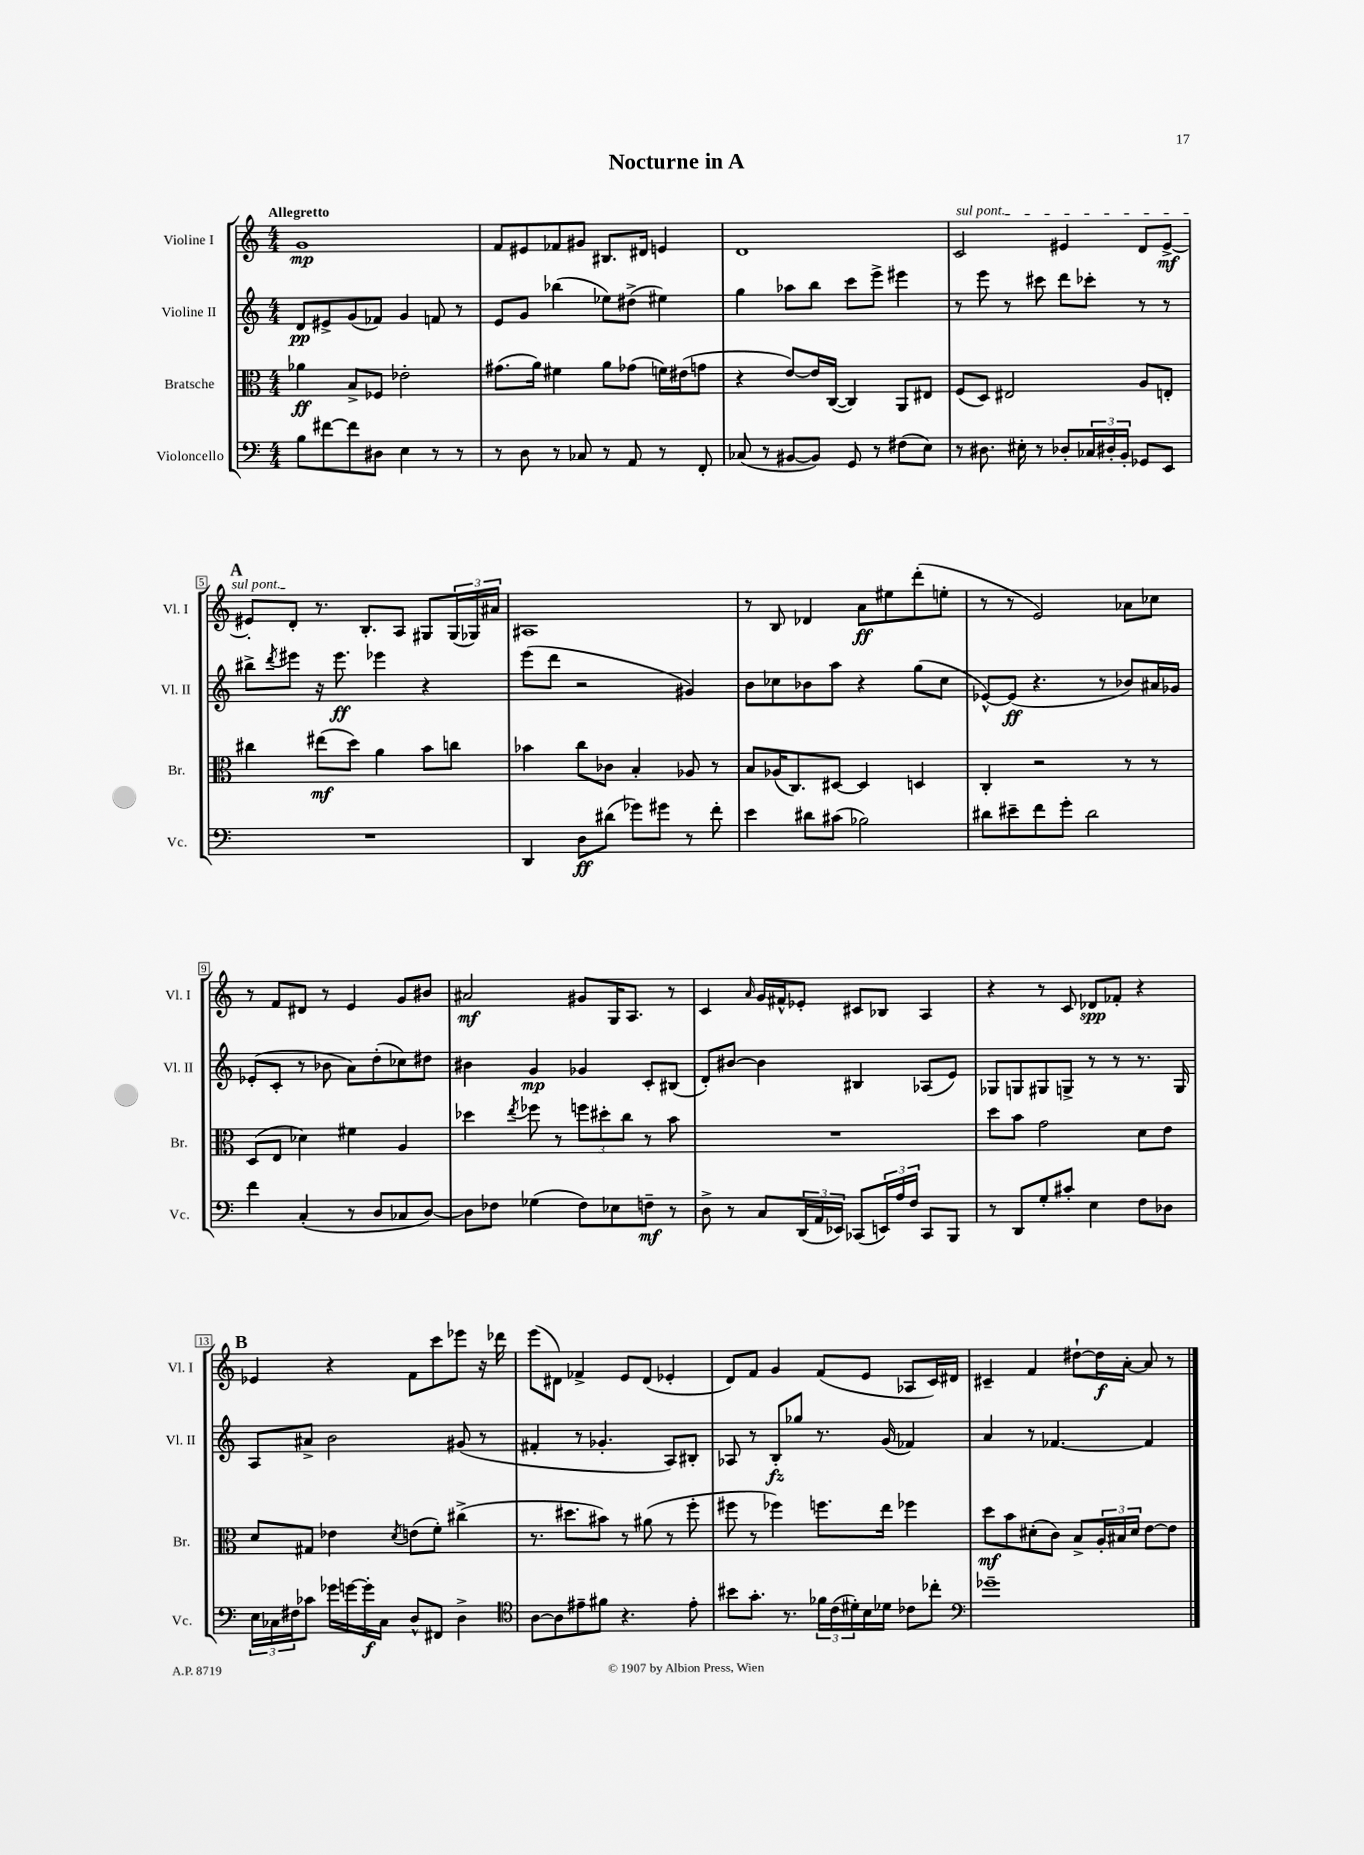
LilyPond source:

\header { title = "Nocturne in A" }
<<
\new StaffGroup <<
\new Staff = "s0" \with { instrumentName = "Violine I" shortInstrumentName = "Vl. I" } {
    \clef treble \key c \major \numericTimeSignature \time 4/4 \tempo "Allegretto"
    g'1\mp |
    f'8 eis'8 fes'8 gis'8 bis8. dis'16 e'4 |
    d'1 |
    \once \override TextSpanner.bound-details.left.text = \markup { \italic "sul pont." } c'2\startTextSpan eis'4 d'8 eis'8~->\mf |
    \mark \markup { \bold "A" } eis'8-. d'8-.\stopTextSpan r8. b8.-. a8 gis8 \tuplet 3/2 { gis16( ges16) ais'16 } |
    ais1 |
    r8 b8 des'4 a'8\ff eis''8 d'''8-.( e''8-. |
    r8 r8 e'2) aes'8 ces''8 |
    r8 f'8 dis'8 r8 e'4 g'8 bis'8 |
    ais'2\mf gis'8 g16 a8. r8 |
    c'4 \grace { a'16 } g'16 fis'16-^ ees'8-. cis'8 bes8 a4 |
    r4 r8 c'8 des'8\spp fes'8-. r4 |
    \mark \markup { \bold "B" } ees'4 r4 f'8 c'''8 ees'''8 r16 des'''16 |
    e'''8( dis'8) fes'4-> e'8 dis'8( ees'4-. |
    d'8) f'8 g'4 f'8( e'8 aes8 c'16) dis'16 |
    cis'4-- f'4 dis''8~-! dis''16\f a'16~-. a'8 r8 \bar "|." |
}
\new Staff = "s1" \with { instrumentName = "Violine II" shortInstrumentName = "Vl. II" } {
    \clef treble \key c \major \numericTimeSignature \time 4/4
    d'8\pp eis'8-> g'8( fes'8) g'4 f'8 r8 |
    e'8 g'8 bes''4( ees''8) dis''8->( eis''4) |
    g''4 aes''8 b''8 c'''8 e'''8-> eis'''4 |
    r8 e'''8 r8 cis'''8 d'''8 ces'''8-. r8 r8 |
    \mark \markup { \bold "A" } bis''8-> \acciaccatura { d'''8 } eis'''8 r16 eis'''8.\ff ees'''4 r4 |
    e'''8( d'''8 r2 gis'4) |
    b'8 ces''8 bes'8 a''8 r4 g''8( ces''8 |
    ees'8~-^) ees'8\ff( r4. r8 bes'8) ais'16 ges'16 |
    ees'8-.( c'8-. r8 bes'8 a'8) d''8-.( ces''8) dis''8 |
    bis'4 g'4\mp ges'4 c'8-. bis8( |
    d'8-.) bis'8~ bis'4 bis4 aes8( e'8) |
    ges8 g8 gis8 g8-> r8 r8 r8. g16 |
    \mark \markup { \bold "B" } a8 ais'8-> b'2 gis'8( r8 |
    fis'4-. r8 ges'4.-. a8) bis8-. |
    aes8 r8 b8-.\fz ges''8 r8. g'16( fes'4) |
    a'4 r8 fes'4.~ fes'4 \bar "|." |
}
\new Staff = "s2" \with { instrumentName = "Bratsche" shortInstrumentName = "Br." } {
    \clef alto \key c \major \numericTimeSignature \time 4/4
    aes'4\ff b8-> fes8 ees'2-. |
    gis'8.( a'16) fis'4 a'8 ges'8( f'16) eis'16( g'8 |
    r4 e'8~) e'16 c16~( c4) a,8 eis8 |
    f8( d8) eis2 a8 e8-. |
    \mark \markup { \bold "A" } cis''4 eis''8\mf( d''8) a'4 b'8 c''8 |
    bes'4 c''8 ces'8 b4-. aes8 r8 |
    b8 aes16( c8.) dis8~ dis4 d4 |
    c4-. r2 r8 r8 |
    d8( e8 des'4) fis'4 a4 |
    des''4 \acciaccatura { e''8 } fes''8 r8 \tuplet 3/2 { f''8 dis''8-. c''8 } r8 b'8 |
    R1 |
    d''8 b'8 g'2 d'8 e'8 |
    \mark \markup { \bold "B" } d'8 gis8 ees'4 \acciaccatura { d'8 } e'8( f'8-.) cis''4->( |
    r8. dis''8. bis'8) r8 ais'8( r8 f''8-. |
    fis''8 r8 fes''4) f''8. e''16 fes''4 |
    d''8\mf b'8 dis'8-.( c'8) b8-> \tuplet 3/2 { a16-. bis16 dis'16 } e'8~ e'8 \bar "|." |
}
\new Staff = "s3" \with { instrumentName = "Violoncello" shortInstrumentName = "Vc." } {
    \clef bass \key c \major \numericTimeSignature \time 4/4
    b8 fis'8~ fis'8 dis8 e4 r8 r8 |
    r8 d8 r8 ces8 r8 a,8 r8 f,8-. |
    ces8( r8 bis,8~ bis,8) g,8 r8 fis8( e8) |
    r8 dis8. eis16-. r8 des8-. \tuplet 3/2 { ces16 dis16-. b,16-. } ges,8 e,8 |
    \mark \markup { \bold "A" } R1 |
    d,4 d8\ff dis'8( ges'8) gis'8 r8 f'8-. |
    e'4 dis'8 cis'8( bes2) |
    dis'8 eis'8-- f'8 g'8-. dis'2 |
    f'4 c4-.( r8 d8 ces8 d8~) |
    d8 fes8 ges4( fes8) ees8 f8--\mf r8 |
    d8-> r8 c8 \tuplet 3/2 { d,16( a,16 ees,16) } ces,8( \tuplet 3/2 { e,16) a16 f16 } ces,8 b,,8 |
    r8 d,8 g8-. cis'8-. e4 f8 des8 |
    \mark \markup { \bold "B" } \tuplet 3/2 { e16 ces16 fis16 } ces'8 ges'16 g'16~ g'16-.\f ces16 d8-^ fis,8 d4-> |
    \clef tenor a8~ a8 eis'8-- fis'8 r4. eis'8-. |
    bis'8 g'8.-. r8. \tuplet 3/2 { fes'16 c'16( dis'16-.) } b16 des'16 ces'8 ces''8-. |
    \clef bass ges'1-- \bar "|." |
}
>>
>>
\layout { \context { \Score \override BarNumber.stencil = #(make-stencil-boxer 0.1 0.3 ly:text-interface::print) } }
